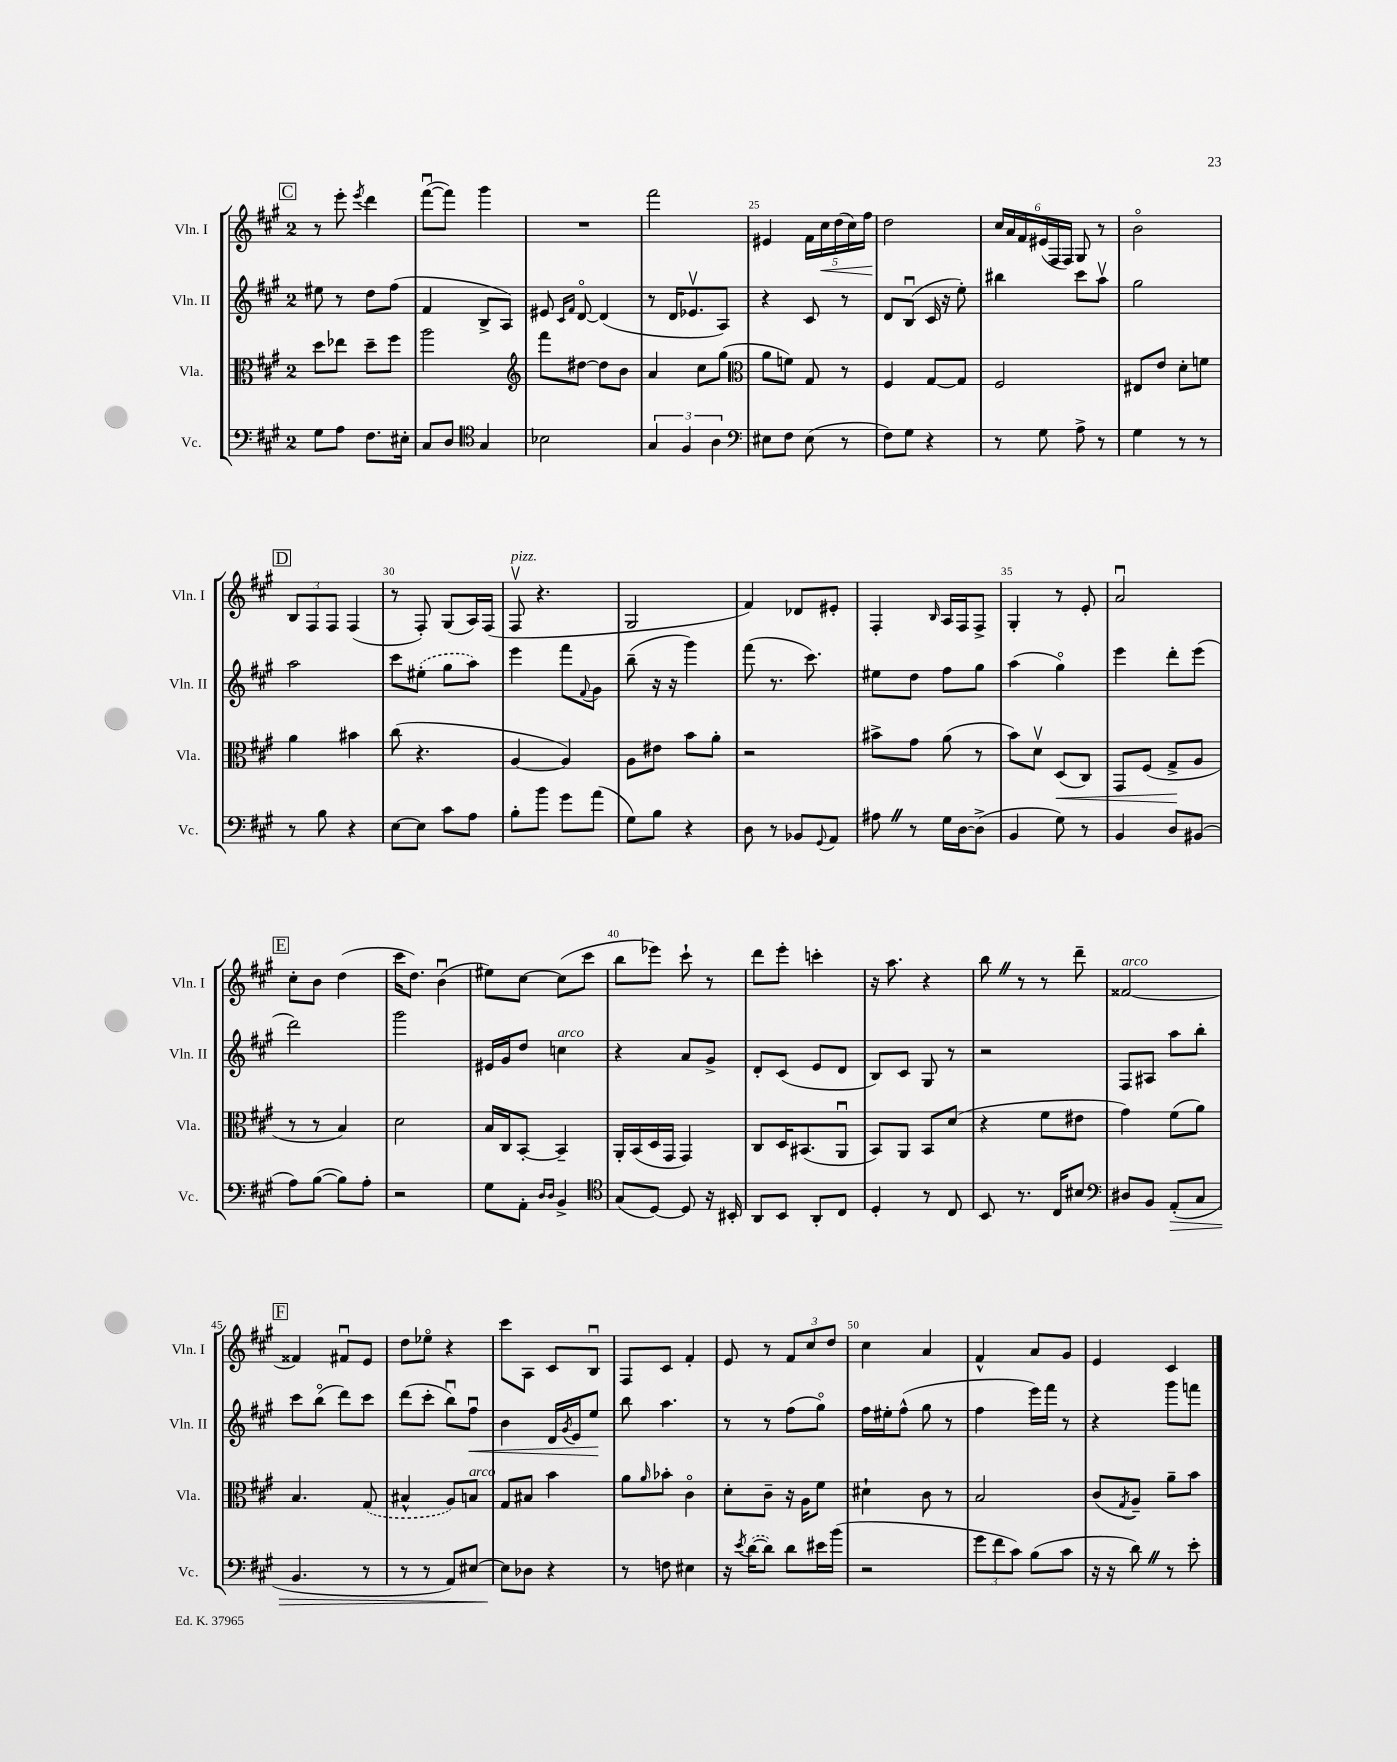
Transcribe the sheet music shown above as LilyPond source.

<<
\new StaffGroup <<
\new Staff = "s0" \with { instrumentName = "Vln. I" shortInstrumentName = "Vln. I" } {
    \clef treble \key a \major \once \override Staff.TimeSignature.style = #'single-digit \time 2/4
    \mark \markup { \box "C" } r8 e'''8-. \acciaccatura { e'''8 } d'''4 |
    fis'''8~\downbow( fis'''8) gis'''4 |
    R2 |
    fis'''2 |
    eis'4 \tuplet 5/4 { fis'16 cis''16\< d''16( cis''16) fis''16\! } |
    d''2 |
    \tuplet 6/4 { cis''16 a'16 fis'16 eis'16( fis16 fis16) } gis8 r8 |
    b'2\flageolet |
    \mark \markup { \box "D" } \tuplet 3/2 { b8 fis8 fis8 } fis4( |
    r8 fis8-.) gis8( a16) fis16( |
    fis8\upbow^\markup { \italic "pizz." } r4. |
    gis2 |
    fis'4) des'8 eis'8-. |
    fis4-. \grace { b16 } a16 fis16 fis8-> |
    gis4-. r8 e'8-. |
    a'2\downbow |
    \mark \markup { \box "E" } cis''8-. b'8 d''4( |
    cis'''16 d''8.) b'4\downbow( |
    eis''8) cis''8~ cis''8( cis'''8 |
    b''8 ees'''8) cis'''8-! r8 |
    d'''8 e'''8-. c'''4-. |
    r16 a''8. r4 |
    b''8 \once \override BreathingSign.text = \markup { \musicglyph "scripts.caesura.straight" } \breathe r8 r8 d'''8-- |
    fisis'2~^\markup { \italic "arco" } |
    \mark \markup { \box "F" } fisis'4 fis'8\downbow e'8 |
    d''8 ees''8\flageolet r4 |
    cis'''8 a8 cis'8 b8\downbow |
    fis8 cis'8 fis'4-. |
    e'8 r8 \tuplet 3/2 { fis'8 cis''8 d''8 } |
    cis''4 a'4 |
    fis'4-^ a'8 gis'8 |
    e'4 cis'4 \bar "|." |
}
\new Staff = "s1" \with { instrumentName = "Vln. II" shortInstrumentName = "Vln. II" } {
    \clef treble \key a \major \once \override Staff.TimeSignature.style = #'single-digit \time 2/4
    \mark \markup { \box "C" } eis''8 r8 d''8 fis''8( |
    fis'4 b8-> a8) |
    eis'8 \grace { cis'16 fis'16 } d'8~\flageolet d'4( |
    r8 d'16 ees'8.\upbow a8) |
    r4 cis'8 r8 |
    d'8 b8\downbow( cis'16 r16 e''8-.) |
    bis''4 cis'''8 a''8\upbow |
    gis''2 |
    \mark \markup { \box "D" } a''2 |
    cis'''8 \once \slurDashed eis''8-.( gis''8 a''8) |
    e'''4 fis'''8 \appoggiatura { fis'8 } gis'8 |
    b''8--( r16 r16 gis'''4) |
    fis'''8( r8. cis'''8.) |
    eis''8 d''8 fis''8 gis''8 |
    a''4( gis''4\flageolet) |
    e'''4 d'''8-. e'''8( |
    \mark \markup { \box "E" } d'''2) |
    gis'''2 |
    eis'16 gis'16 d''8 c''4^\markup { \italic "arco" } |
    r4 a'8 gis'8-> |
    d'8-. cis'8( e'8 d'8 |
    b8) cis'8 gis8 r8 |
    r2 |
    fis8 ais8 a''8 b''8-. |
    \mark \markup { \box "F" } cis'''8 b''8\flageolet( d'''8) cis'''8 |
    d'''8( cis'''8-. b''8\downbow) fis''8\downbow\< |
    b'4 d'16 \acciaccatura { gis'8 } e'16 e''8\! |
    b''8 a''4. |
    r8 r8 fis''8( gis''8\flageolet) |
    fis''16 eis''16-. fis''8-^( gis''8 r8 |
    fis''4 e'''16) fis'''16 r8 |
    r4 gis'''8 f'''8 \bar "|." |
}
\new Staff = "s2" \with { instrumentName = "Vla." shortInstrumentName = "Vla." } {
    \clef alto \key a \major \once \override Staff.TimeSignature.style = #'single-digit \time 2/4
    \mark \markup { \box "C" } d''8 ees''8 d''8-- fis''8 |
    a''2 |
    \clef treble fis'''8 dis''8~ dis''8 b'8 |
    a'4 cis''8 gis''8( |
    \clef alto a'8 f'8) gis8 r8 |
    fis4 gis8~ gis8 |
    fis2 |
    eis8 e'8 d'8-. f'8 |
    \mark \markup { \box "D" } a'4 bis'4 |
    cis''8( r4. |
    a4~ a4) |
    a8 eis'8 b'8 a'8-. |
    r2 |
    bis'8-> gis'8 a'8( r8 |
    b'8) d'8\upbow d8\<( cis8) |
    gis,8 fis8( gis8->\! a8 |
    \mark \markup { \box "E" } r8 r8 b4) |
    d'2 |
    b16 cis16 b,8~-. b,4-- |
    a,16-. b,16( d16 gis,16 gis,4) |
    cis8 d16 bis,8.( a,8\downbow |
    b,8) a,8 b,8 d'8( |
    r4 fis'8 eis'8 |
    gis'4) fis'8( a'8) |
    \mark \markup { \box "F" } b4. \once \slurDashed gis8( |
    bis4-^ a8) b8^\markup { \italic "arco" } |
    gis8 bis8 b'4 |
    a'8 \grace { a'16 } bes'8-. cis'4\flageolet |
    d'8-. cis'8-- r16 a16 fis'8 |
    dis'4-! cis'8 r8 |
    b2 |
    cis'8( \acciaccatura { gis8 } a8--) a'8-- b'8 \bar "|." |
}
\new Staff = "s3" \with { instrumentName = "Vc." shortInstrumentName = "Vc." } {
    \clef bass \key a \major \once \override Staff.TimeSignature.style = #'single-digit \time 2/4
    \mark \markup { \box "C" } gis8 a8 fis8. eis16-. |
    cis8 d8 \clef tenor gis4 |
    bes2 |
    \tuplet 3/2 { gis4 fis4 a4 } |
    \clef bass eis8 fis8 eis8( r8 |
    fis8) gis8 r4 |
    r8 gis8 a8-> r8 |
    gis4 r8 r8 |
    \mark \markup { \box "D" } r8 b8 r4 |
    e8~ e8 cis'8 a8 |
    b8-. b'8 gis'8 a'8( |
    gis8) b8 r4 |
    d8 r8 bes,8 \appoggiatura { gis,8 } a,8 |
    ais8 \once \override BreathingSign.text = \markup { \musicglyph "scripts.caesura.straight" } \breathe r8 gis16 d16~ d8->( |
    b,4 gis8) r8 |
    b,4 d8 bis,8( |
    \mark \markup { \box "E" } a8) b8~( b8) a8-. |
    r2 |
    gis8 a,8-. \grace { d16 d16 } b,4-> |
    \clef tenor gis8( d8~) d8 r16 bis,16-. |
    a,8 b,8 a,8-. cis8 |
    d4-. r8 cis8 |
    b,8 r8. cis16 bis8 |
    \clef bass dis8 b,8 a,8-.\>( cis8 |
    \mark \markup { \box "F" } b,4. r8 |
    r8 r8 a,8) eis8~ |
    eis8\! des8 r4 |
    r8 f8 eis4 |
    r16 \acciaccatura { e'8 } \once \slurDashed d'16~( d'8) d'8 eis'16 b'16( |
    r2 |
    \tuplet 3/2 { gis'8 fis'8 cis'8) } b8( cis'8 |
    r16 r16 d'8) \once \override BreathingSign.text = \markup { \musicglyph "scripts.caesura.straight" } \breathe r8 e'8-. \bar "|." |
}
>>
>>
\layout { \context { \Score currentBarNumber = #21 \override BarNumber.break-visibility = ##(#f #t #t) barNumberVisibility = #(every-nth-bar-number-visible 5) } }
